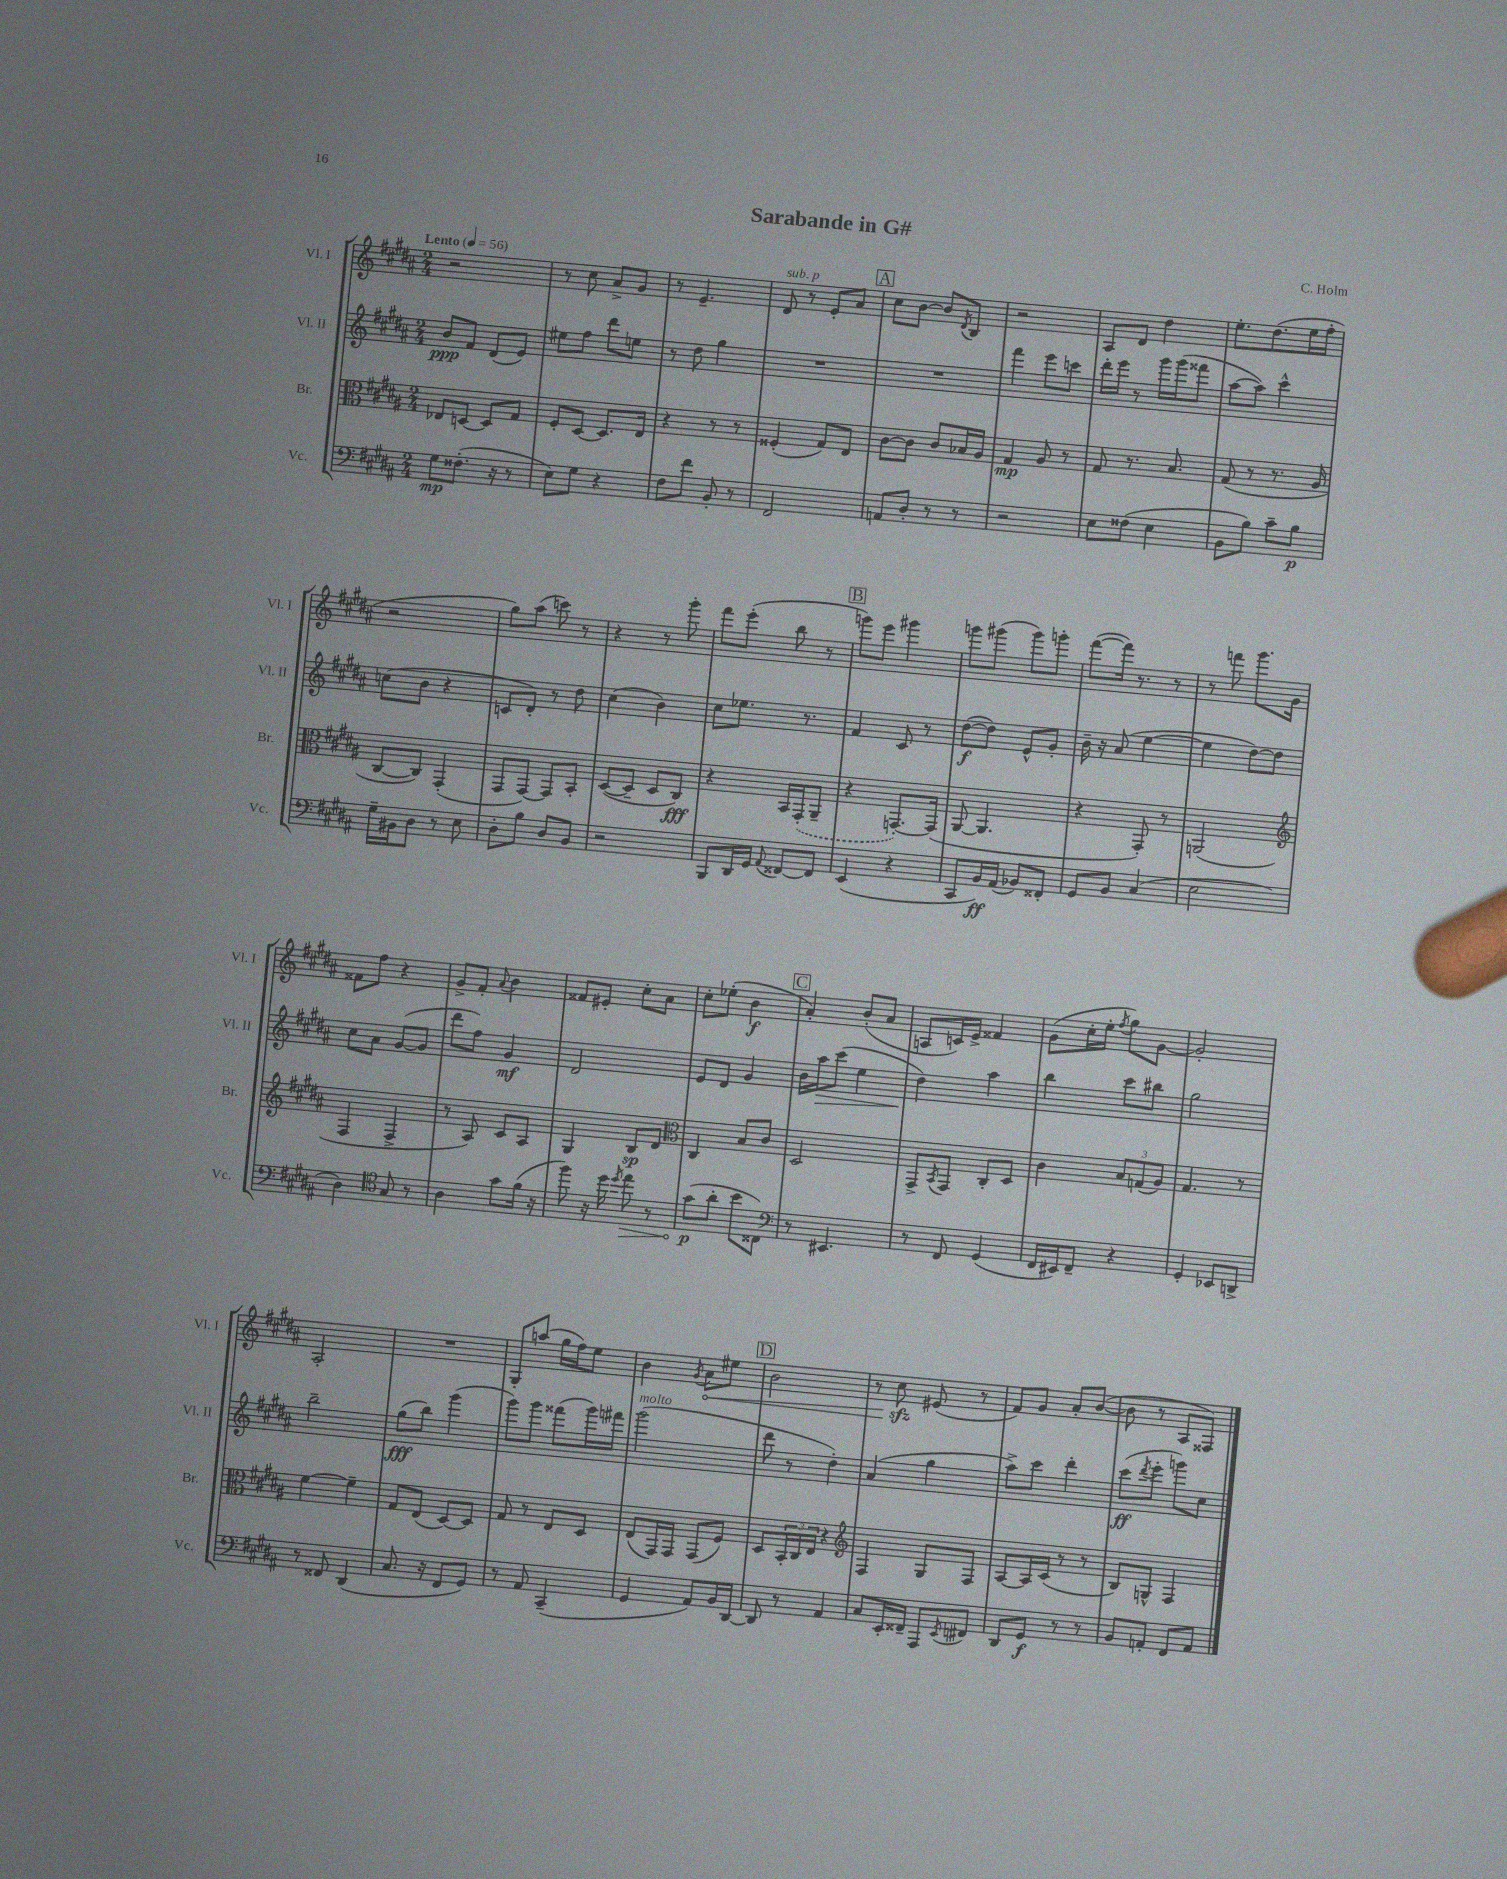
\header { title = "Sarabande in G#" composer = "C. Holm" }
<<
\new StaffGroup <<
\new Staff = "s0" \with { instrumentName = "Vl. I" shortInstrumentName = "Vl. I" } {
    \clef treble \key b \major \numericTimeSignature \time 2/4 \tempo "Lento" 4 = 56
    r2 |
    r8 cis''8 ais'8-> gis'8 |
    r8 e'4.-- |
    dis'8^\markup { \italic "sub. p" } r8 e'8-. ais'8 |
    \mark \markup { \box "A" } cis''8 b'8~ b'8 \acciaccatura { dis'8 } b8 |
    r2 |
    ais8 dis'8 dis''4 |
    e''8.-. dis''8.( e''16 fis''16-. |
    r2 |
    gis''8) ais''8( c'''8) r8 |
    r4 r8 gis'''8-. |
    fis'''8 e'''8-.( b''8 r8 |
    \mark \markup { \box "B" } g'''8) e'''8 gis'''4 |
    g'''8 gis'''8( gis'''8) g'''8-. |
    fis'''8~( fis'''16) r8. r8 |
    r8 f'''8 gis'''8. gis'16 |
    fisis'8 fis''8 r4 |
    gis'8-> fis'8-. \appoggiatura { ais'8 } b'4 |
    fisis'8 eis'8-. cis''8-. ais'8 |
    cis''8-. ees''8-.( b'4\f |
    \mark \markup { \box "C" } ais'4-.) b'8-.( ais'8 |
    a8 c'16) e'16-> fisis'4 |
    gis'8( cis''16-. e''16-. \acciaccatura { fis''8 } gis''8) gis'8~ |
    gis'2-. |
    ais2-. |
    R2 |
    gis8-. a''8( gis''16 fis''16) e''8 |
    b'4 \acciaccatura { gis'8 } \once \override Hairpin.circled-tip = ##t ais'8\< eis''8 |
    \mark \markup { \box "D" } b'2 |
    r8 cis''8\sfz\! eis'8( r8 |
    fis'8) gis'8 ais'8-. b'8~( |
    b'8 r8 ais8 fisis8) \bar "|." |
}
\new Staff = "s1" \with { instrumentName = "Vl. II" shortInstrumentName = "Vl. II" } {
    \clef treble \key b \major \numericTimeSignature \time 2/4
    b'8\ppp fis'8 dis'8( e'8) |
    eis''8 fis''8 dis'''8 e''8 |
    r8 dis''8 gis''4 |
    R2 |
    \mark \markup { \box "A" } R2 |
    fis'''4 e'''8 c'''8 |
    dis'''16-. e'''16 r8 gis'''16 gis'''16( fisis'''8 |
    ais''8~ ais''8) cis'''4-^ |
    c''8( b'8 r4 |
    c'8 dis'8-.) r8 dis''8 |
    cis''4( b'4) |
    cis''8 ees''8. r8. |
    \mark \markup { \box "B" } fis'4 cis'8 r8 |
    dis''8~\f( dis''8) e'8-^ gis'8-. |
    b'16-- r16 ais'8( e''4~ |
    e''4 dis''8~) dis''8 |
    cis''8 ais'8 gis'8~( gis'8 |
    dis'''8 fis''8) gis'4\mf |
    dis'2 |
    e'8 dis'8 gis'4 |
    \mark \markup { \box "C" } b'16 ais''16\> cis'''8( e''4 |
    dis''4\!) ais''4 |
    b''4 cis'''8 bis''8 |
    gis''2 |
    b''2-- |
    gis''8\fff( b''8) gis'''4( |
    gis'''8) gis'''8 fisis'''8( gis'''16) fis'''16 |
    gis'''2^\markup { \italic "molto" }( |
    \mark \markup { \box "D" } dis'''8 r8 dis''4-.) |
    ais'4( gis''4 |
    ais''8->) cis'''8 dis'''4-. |
    cis'''8\ff( \acciaccatura { dis'''8 } e'''8-. g'''8) cis''8 \bar "|." |
}
\new Staff = "s2" \with { instrumentName = "Br." shortInstrumentName = "Br." } {
    \clef alto \key b \major \numericTimeSignature \time 2/4
    ees8 d8~ d8 gis8 |
    fis8-. dis8~ dis8. e16 |
    r4 r8 r8 |
    fisis4-.( gis8) e8 |
    \mark \markup { \box "A" } cis'8~ cis'8 cis'8 bes16 ais16 |
    gis4\mp ais8 r8 |
    gis8 r8. b8. |
    gis8( r8 r8. ais16 |
    cis8~ cis8) gis,4-.( |
    gis,8 gis,8~) gis,8 b,8-. |
    dis8~( dis8-- dis8 cis8\fff) |
    r4 b,16 \once \slurDashed gis,16-.( ais,8-- |
    \mark \markup { \box "B" } r4 g,8.~-.) g,16( |
    ais,8~ ais,4. |
    r4 gis,8-.) r8 |
    a,2( |
    \clef treble fis4 fis4-> |
    r8 ais8) cis'8 ais8 |
    gis4 b8\sp dis'8 |
    \clef alto cis4 b8 cis'8 |
    \mark \markup { \box "C" } dis2 |
    gis,8-> \acciaccatura { b,8 } gis,8 cis8-. dis8 |
    cis'4 \tuplet 3/2 { b8 g8( ais8) } |
    gis4. r8 |
    fis'4~ fis'4-- |
    gis8 e8( dis8~) dis8 |
    gis8 r8 e8 dis8 |
    e8( gis,16) gis,16 gis,8( fis8) |
    \mark \markup { \box "D" } dis8 \tuplet 3/2 { b,16-. cis16 e16 } r4 |
    \clef treble fis4 gis8 fis8 |
    ais8~ ais16 cis'16( r8 r8 |
    b8) g8-^ fis4 \bar "|." |
}
\new Staff = "s3" \with { instrumentName = "Vc." shortInstrumentName = "Vc." } {
    \clef bass \key b \major \numericTimeSignature \time 2/4
    gis8\mp fisis8.-.( r16 r8 |
    e8) gis8 r4 |
    fis8 fis'8 b,8-. r8 |
    fis,2 |
    \mark \markup { \box "A" } a,8 dis8-. r8 r8 |
    r2 |
    e8 fisis8( e4 |
    b,8 b8) cis'8-- b8\p |
    gis16-- bis,16 dis8 r8 e8 |
    dis8-. b8 dis8 b,8 |
    r2 |
    b,,8 dis,16 gis,16 \appoggiatura { ais,8 } fisis,8~ fisis,8 |
    \mark \markup { \box "B" } e,4( r4 |
    cis,8 b,16\ff) ais,16( bes,8) fisis,8-. |
    gis,8 b,8 cis4( |
    e2 |
    dis4) \clef tenor gis8 r8 |
    ais4 gis'8 fis'16( r16 |
    fis''8) r16 dis''16 \acciaccatura { dis''8 } \once \override Hairpin.circled-tip = ##t e''8\> r8 |
    gis'8\p\!( ais'8-. b'8 cisis8) |
    \mark \markup { \box "C" } \clef bass r8 eis,4. |
    r8 fis,8 gis,4( |
    fis,16 eis,16) fis,8-- r4 |
    gis,4-. ees,8 d,8-> |
    r8 fisis,8 dis,4( |
    cis8. r16 fis,8 gis,8) |
    r8 ais,8 cis,4--( |
    gis,4 ais,8) b,16 dis,16~ |
    \mark \markup { \box "D" } dis,8 r8 ais,4 |
    cis8 e,16-. fisis,16-- ais,,8 \acciaccatura { e,8 } fis,8 |
    dis,8 gis,8\f r8 r8 |
    b,8 a,8-. fis,8 a,8 \bar "|." |
}
>>
>>
\layout { \context { \Score \remove "Bar_number_engraver" } }
